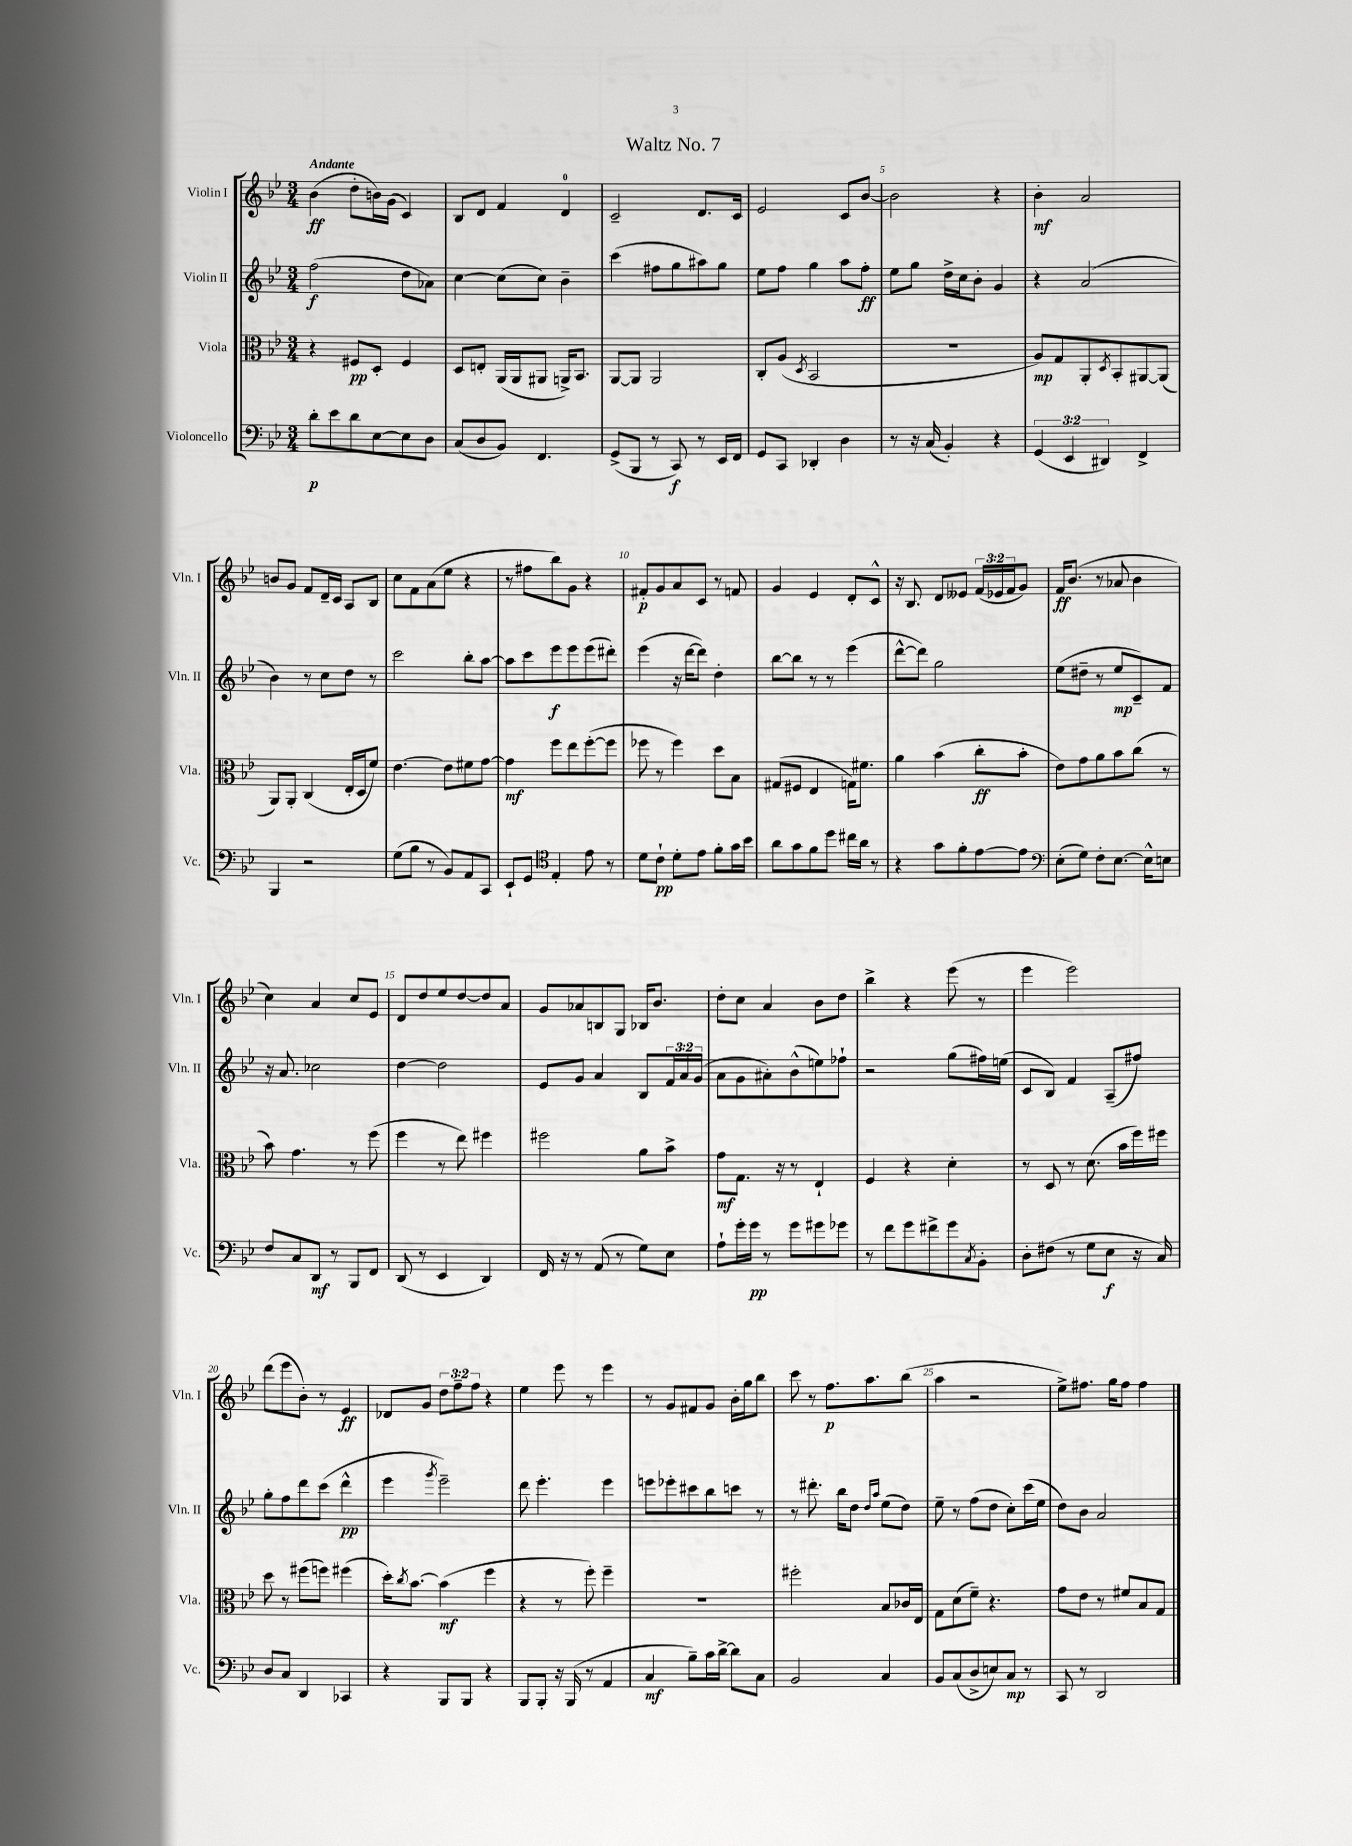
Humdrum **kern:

**kern	**kern	**kern	**kern
*staff4	*staff3	*staff2	*staff1
*clefF4	*clefC3	*clefG2	*clefG2
*k[b-e-]	*k[b-e-]	*k[b-e-]	*k[b-e-]
*M3/4	*M3/4	*M3/4	*M3/4
8d'\L	4r	(2ff\	(4b-\
8e-\	.	.	.
8d\	8F#/L	.	8dd'\L
[8E-\	8D'/J	.	16b\L)
.	.	.	(16g\JJ
8E-\]	4F#/	8dd\L	4c/)
8D\J	.	8a-\J)	.
=	=	=	=
(8C/L	8D/L	[4cc\	8B-/L
8D/	8E'/J	.	8d/J
8BB-/J)	(16AA/LL	(8cc\]L	4f/
.	16AA/J	.	.
4.FF/	8AA#/J	8cc\J)	.
.	16AA^/LK)	4b-~\	4d/
.	8.BB-/J	.	.
=	=	=	=
(8GG^/L	[8AA/L	(4ccc\	2c~/
8BBB-/J	8AA/]J	.	.
8r	2AA/	8ff#\L	.
8CC/)	.	8gg\	.
8r	.	8aa#\)	8.d/L
16EE-/LL	.	8gg\J	.
16FF/JJ	.	.	16c/Jk
=	=	=	=
8GG/L	8C'/L	8ee-\L	2e-/
8CC/J	(8A/J	8ff\J	.
.	8qD/	.	.
4DD-'/	2BB-/	4gg\	.
4D\	.	8aa\L	8c/L
.	.	8ff'\J	[8b-/J
=	=	=	=
8r	2.r	8ee-\L	2b-\]
16r	.	8gg\J	.
(16C/	.	.	.
4BB-'/)	.	16dd^\LL	.
.	.	16cc\J	.
.	.	8b-'\J	.
4r	.	4g/	4r
=	=	=	=
(6GG/	8A/L)	4r	4b-'\
.	8G/	.	.
6EE-/	.	.	.
.	8AA'/	(2a/	2a/
6DD#/)	.	.	.
.	8qD/	.	.
.	8BB-'/	.	.
4FF^/	[8AA#/	.	.
.	(8AA#/]J	.	.
=	=	=	=
4BBB-/	8AA/L)	4b-\)	8b/L
.	8AA'/J	.	8g/J
2r	(4C/	8r	8f/L
.	.	8cc\L	16d~/L
.	.	.	16c/JJ
.	16E-'/LL	8dd\J	8A/L
.	16D/J	.	.
.	8f/J)	8r	8B-/J
=	=	=	=
(8G\L	[4.e-\	2ccc\	8cc\L
8B-\J	.	.	8f\
8r	.	.	(8a\
8BB-/L)	8e-\]L	.	8ee-\J
8AA/	8f#\	8bb-'\L	4r
8CC/J	[8g\J	[8aa\J	.
=	=	=	=
8EE-`/L	4g\]	8aa\]L	8r
8GG/J	.	8ccc\	8ff#\L
*clefC4	*	*	*
4E-'/	8ff\L	8eee-\	8bb-\)
.	8ee-\	8eee-\	8g\J
8e-\	([8ff'\	(8eee-\	4r
8r	8ff\]J	8ddd#'\J)	.
=	=	=	=
8d\L	8ff-\	(4eee-\	8f#'/L
8c`\J	8r	.	8g/
8d'\L	4ff-\)	16r	8a/
.	.	[16ddd\LK	.
8e-\J	.	8ddd\]J)	8c/J
8f'\L	8dd\L	4dd'\	8r
16g\L	8B-\J	.	8f/
16b-\JJ	.	.	.
=	=	=	=
8a\L	(8G#/L	[8bb-\L	4g/
8g\	8F#/J	8bb-\]J	.
8f\	4E-/	8r	4e-/
8dd\J	.	8r	.
16cc#\LL	16G\LK)	(4eee-\	8d'/L
16a\JJ	8.f#\J	.	.
8r	.	.	8c^^/J
=	=	=	=
4r	4a\	[8ddd^^\L	16r
.	.	.	8.B-/
.	.	8ddd\]J)	.
8g\L	(4b-\	2gg\	8d/L
8f'\	.	.	8e--/J
[8e-\	8cc'\L	.	(24f/LL
.	.	.	24e-/
.	.	.	24f/J
8e-\]J	8b-'\J	.	8g/J)
=	=	=	=
*clefF4	*	*	*
(8E-'\L	8e-\L)	(8ee-\L	16f/LK
.	.	.	(8.b-/J
8G\J)	8g\	8dd#~\J	.
8F'\L	8a\	8r	8r
[8.E-\J	8b-\	8ee-/L	8a-/
.	(8cc\J	8c~/)	4b-\
16E-^^\]LK	.	.	.
8E\J	8r	8f/J	.
=	=	=	=
8F/L	8b-\)	16r	4cc\)
.	.	8.a/	.
8C/	4.g\	.	.
8DD/J	.	2cc-\	4a/
8r	.	.	.
8BBB-/L	8r	.	8cc/L
8FF/J	(8ff\	.	8e-/J
=	=	=	=
(8DD/	4ff\	[4dd\	8d/L
8r	.	.	8dd/
4EE-/	8r	2dd\]	8ee-/
.	8ee-\)	.	[8dd/
4DD/)	4ff#\	.	8dd/]
.	.	.	8a/J
=	=	=	=
16FF/	2ff#\	8e-/L	8g/L
16r	.	.	.
8r	.	8g/J	8a-/
(8AA/	.	4a/	8B/
8r	.	.	8G/J
8G\L)	8a\L	8B-/L	16B-/LK
.	.	.	8.b-/J
8E-\J	8b-^\J	24f/L	.
.	.	24a/	.
.	.	(24g/JJ	.
=	=	=	=
8A`\L	8g\L	8a\L	8dd'\L
16g'\L	8.G\J	8g\	8cc\J
16g\JJ	.	.	.
8r	.	8a#'\)	4a/
.	16r	.	.
8g\L	8r	(8b-^^\	.
8g#\	4E-`/	8ee\)	8b-\L
8g-\J	.	8ff-`\J	8dd\J
=	=	=	=
8r	4F/	2r	4bb-^\
8f\L	.	.	.
8g\	4r	.	4r
8f#^\	.	.	.
8g\	4d'\	(8gg\L	(8eee-\
8qC/	.	.	.
8BB-'\J	.	16ff#\L)	8r
.	.	(16ee\JJ	.
=	=	=	=
8D'\L	8r	8c/L	4eee-\
(8F#\J	8D/	8B-/J)	.
8r	8r	4f/	2eee-\)
8G\L	(8.d\	.	.
8E-\J	.	(8A~/L	.
.	16b-\LL	.	.
16r	16ff\)	8ff#/J)	.
16C/)	16ff#\JJ	.	.
=	=	=	=
8D/L	8dd\	8gg'\L	(8ddd\L
8C/J	8r	8ff\	8eee-\
4DD/	(8ff#\L	8ddd\	8b-'\J)
.	8ff\J)	(8ccc\J	8r
4CC-/	(4ff#\	4ddd^^\	4e-/
=	=	=	=
4r	16dd'\LK)	4eee-\	8d-/L
.	8qcc/	.	.
.	[8.b-\J	.	.
.	.	.	8g/J
.	.	8qggg/	.
8BBB-/L	(4b-\]	2eee-~\)	12dd\L
.	.	.	12ff~\
8BBB-/J	.	.	.
.	.	.	12ff\J
4r	4ff\	.	4r
=	=	=	=
8BBB-/L	4r	8ddd\	4ee-\
8BBB-'/J	.	4.eee-'\	.
16r	8r	.	8eee-\
(16BBB-/	.	.	.
8r	8ff'\)	.	8r
4AA/	4ff~\	4eee-\	4eee-\
=	=	=	=
4C/	2.r	8eee\L	8r
.	.	8eee-'\	8g/L
8B-~\L)	.	8ccc#\	8f#/
16c\L	.	8bb-\	8g/J
[16d^\JJ	.	.	.
8d\]L	.	8ccc\J	16b-'\LL
.	.	.	16gg\J
8C\J	.	8r	8bb-\J
=	=	=	=
2BB-/	2ff#'\	8r	8ccc\
.	.	8.ddd#'\	8r
.	.	.	8.ff\L
.	.	16bb-\LK	.
.	.	8dd\J	.
.	.	.	8.aa\
.	.	16qqdd/LL	.
.	.	16qqaa/JJ	.
4C/	8B-/L	(8ee-\L	.
.	16c-/L	8dd\J)	(8bb-\J
.	16E-/JJ	.	.
=	=	=	=
8BB-/L	8G\L	8ee-~\	4aa\
(8C/	(8d\	8r	.
8D^/	8f~\J)	(8ff\L	2r
8E/)	4.r	8dd\J	.
8C/J	.	8cc'\L)	.
8r	.	(16ccc\L	.
.	.	16ee-\JJ	.
=	=	=	=
8CC/	8g\L	8dd\L)	8ee-^\L)
8r	8e-\J	8b-\J	8.ff#\J
2DD/	8r	2a/	.
.	.	.	16gg\LK
.	8f#/L	.	8ff#\J
.	8B-/	.	4ff#\
.	8G/J	.	.
==	==	==	==
*-	*-	*-	*-
